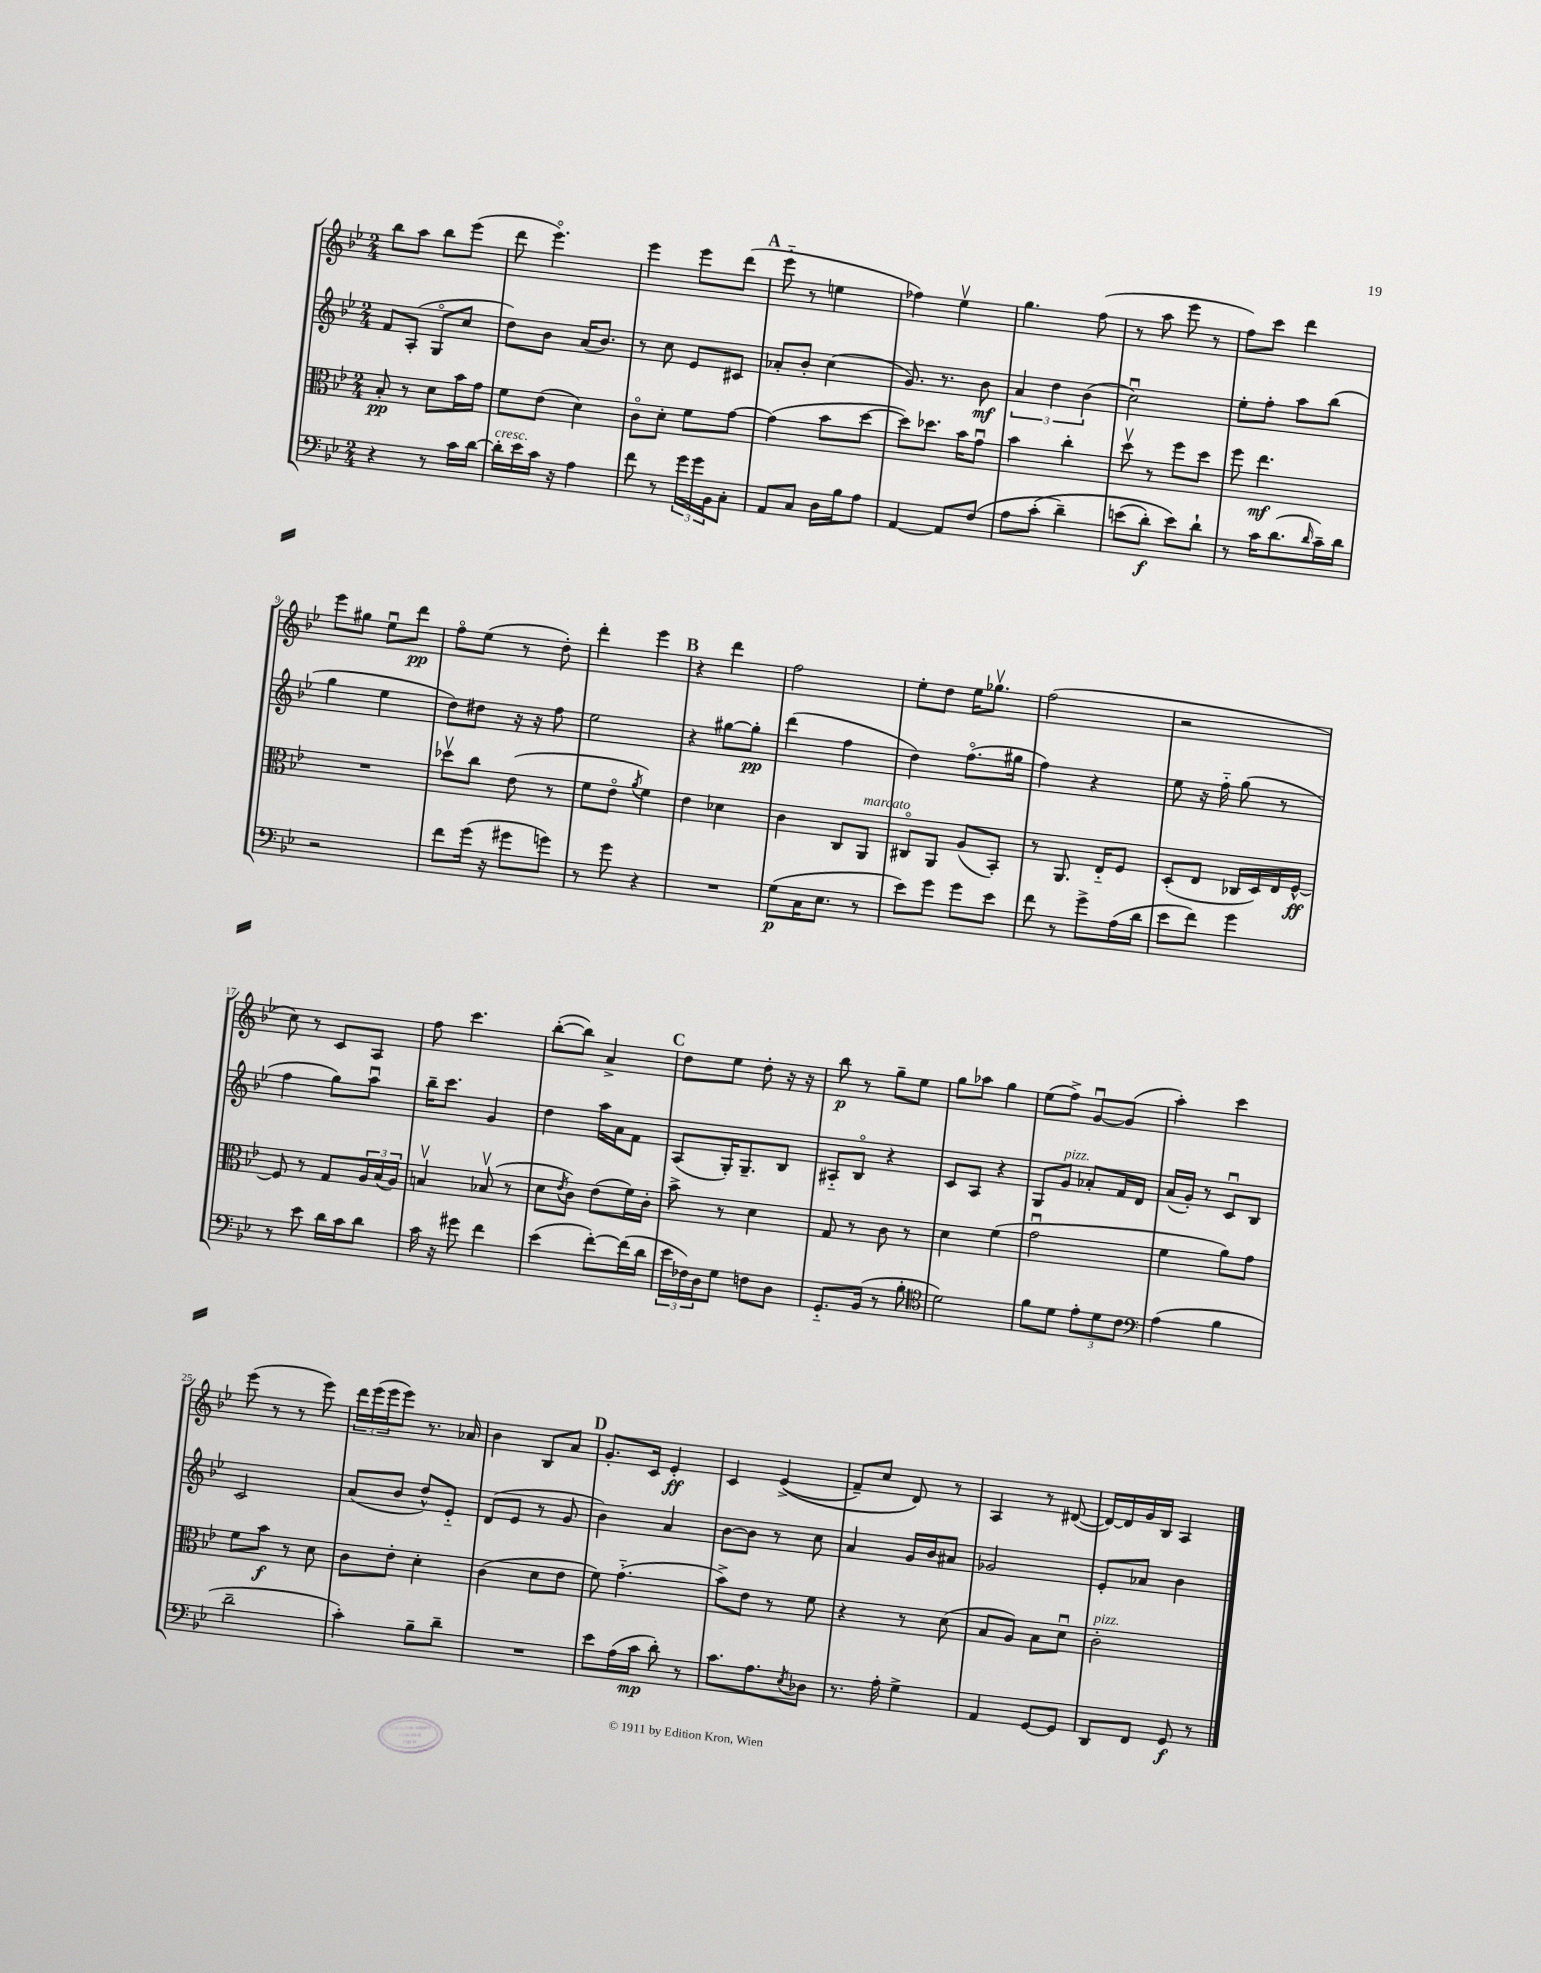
<<
\new StaffGroup <<
\new Staff = "s0" {
    \clef treble \key bes \major \numericTimeSignature \time 2/4
    bes''8 a''8 bes''8 ees'''8( |
    d'''8 ees'''4.\flageolet) |
    ees'''4 ees'''8 d'''8( |
    \mark \markup { \bold "A" } ees'''8-_ r8 e''4 |
    fes''4) ees''4\upbow |
    g''4. f''8( |
    r8 a''8 ees'''8 r8 |
    f''8) c'''8 d'''4 |
    ees'''8 gis''8 ees''8\downbow d'''8\pp |
    f''8\flageolet ees''8( r8 d''8-.) |
    d'''4-. ees'''4 |
    \mark \markup { \bold "B" } r4 d'''4 |
    f''2 |
    ees''8-. d''8 ees''16 ges''8.\upbow |
    f''2( |
    r2 |
    c''8) r8 c'8 a8 |
    f''8 c'''4. |
    bes''8~-.( bes''8) a'4-> |
    \mark \markup { \bold "C" } d''8 ees''8 d''8-. r16 r16 |
    bes''8\p r8 g''8-- ees''8 |
    g''8 aes''8 g''4 |
    ees''8( f''8->) g'8~\downbow g'8( |
    a''4-.) c'''4 |
    ees'''8( r8 r8 ees'''8) |
    \tuplet 3/2 { d'''16 ees'''16( ees'''16 } ees'''8) r8. aes'16 |
    bes'4 bes8 a'8 |
    \mark \markup { \bold "D" } g'8.-. c'16 ees'4-.\ff |
    c'4 ees'4->(\( |
    f'8--) c''8 d'8\) r8 |
    a4 r8 dis'8~( |
    dis'16~) dis'16 g'16 bes16 a4 \bar "|." |
}
\new Staff = "s1" {
    \clef treble \key bes \major \numericTimeSignature \time 2/4
    f'8 a8-.( g8\flageolet c''8 |
    d''8) bes'8 a'16( bes'8.) |
    r8 c''8 ees'8 cis'8 |
    \mark \markup { \bold "A" } aes'8-. bes'8-. c''4( |
    g'8.) r8. bes'8\mf |
    \tuplet 3/2 { a'4 d''4 bes'4( } |
    c''2\downbow) |
    ees''8-. f''8-. a''8 bes''8( |
    g''4 ees''4 |
    d''8) dis''8 r16 r16 f''8 |
    ees''2 |
    \mark \markup { \bold "B" } r4 gis''8~ gis''8-.\pp |
    d'''4( f''4 |
    d''4) f''8.\flageolet( gis''16 |
    f''4) r4 |
    ees''8 r16 f''16-_ g''8( r8 |
    f''4 g''8) a''8\downbow |
    bes''16-- c'''8. g'4 |
    d''4 a''16 a'16 f'8 |
    \mark \markup { \bold "C" } a8( g16-.) g8.-- bes8 |
    ais8-_ bes8\flageolet r4 |
    c'8 a8 r4 |
    g8 g'8^\markup { \italic "pizz." } aes'8-. f'16 d'16 |
    a'16( g'16-.) r8 c'8\downbow bes8 |
    c'2 |
    a'8( bes'8 d''8-^) ees'8-_ |
    d'8( ees'8 r8 g'8 |
    \mark \markup { \bold "D" } bes'4) a'4 |
    bes'8~ bes'8 r8 c''8 |
    a'4 g'16 bes'16 ais'8 |
    ges'2 |
    ees'8-. aes'8 bes'4 \bar "|." |
}
\new Staff = "s2" {
    \clef alto \key bes \major \numericTimeSignature \time 2/4
    bes8-.\pp r8 d'8 bes'16 g'16 |
    f'8 ees'8( d'4) |
    c'8\flageolet d'8-. f'8 g'8~ |
    \mark \markup { \bold "A" } g'4( bes'8 d''8~ |
    d''8) des''8. bes'16 g'8\downbow |
    bes'4 c''4-. |
    d''8\upbow r8 f''8 d''8 |
    f''8 ees''4.\mf |
    R2 |
    des''8\upbow c''8 ees'8( r8 |
    f'8 ees'8\flageolet \acciaccatura { a'8 } f'4) |
    \mark \markup { \bold "B" } ees'4 des'4 |
    c'4 c8 a,8^\markup { \italic "marcato" } |
    cis8\flageolet a,8 a8( bes,8-.) |
    r8 a,8. ees16-_ f8 |
    d8-.( ees8 ces16 d16) ees16 f16~-^\ff |
    f8 r8 g8 \tuplet 3/2 { a16 bes16( a16) } |
    b4\upbow bes8\upbow( r8 |
    d'8 \acciaccatura { ees'8 } c'8) ees'8( f'16) c'16-. |
    \mark \markup { \bold "C" } bes'8-> r8 d'4 |
    g8 r8 c'8 r8 |
    d'4 f'4( |
    g'2\downbow |
    f'4 a'8) g'8 |
    f'8 bes'8\f r8 d'8 |
    c'8 ees'8-. d'4-. |
    c'4( d'8 ees'8 |
    \mark \markup { \bold "D" } f'8) g'4.-_( |
    bes'8->) ees'8 r8 f'8 |
    r4 r8 d'8( |
    bes8 a8) bes8 d'8\downbow |
    c'2-.^\markup { \italic "pizz." } \bar "|." |
}
\new Staff = "s3" {
    \clef bass \key bes \major \numericTimeSignature \time 2/4
    r4 r8 c'16 d'16~ |
    d'16-.^\markup { \italic "cresc." } ees'16 c'16 r16 a4 |
    f'8 r8 \tuplet 3/2 { g'16 g'16 bes,16 } c8-. |
    \mark \markup { \bold "A" } a,8 c8 d16 bes16 a8 |
    a,4~ a,8 f8( |
    a8 c'8-.\( d'4--) |
    e'8( d'8-.\f) e'8\) d'8-! |
    r8 c'16 d'8.( \grace { d'16 } c'16--) d'16 |
    r2 |
    f'8 g'16( r16 gis'8 g'8) |
    r8 g'8 r4 |
    \mark \markup { \bold "B" } R2 |
    g8\p( c16 ees8. r8 |
    ees'8) g'8 g'8 ees'8 |
    f'8 r8 g'8-> a16( d'16 |
    ees'8 f'8) g'4 |
    r8 ees'8 d'16 c'16 d'8 |
    c'16 r16 gis'8 f'4 |
    ees'4( f'8~-.) f'16( d'16 |
    \mark \markup { \bold "C" } \tuplet 3/2 { ees'16 fes16) d16 } g8 f8 d8 |
    g,8.-_ bes,16( r8 bes8-. |
    \clef tenor d'2) |
    f'8 d'8 \tuplet 3/2 { ees'8-. d'8 c'8 } |
    \clef bass a4( bes4 |
    d'2-- |
    c'4-.) bes8-- d'8-- |
    R2 |
    \mark \markup { \bold "D" } ees'8 a16( c'16\mp d'8-.) r8 |
    c'8. a8. \acciaccatura { ees8 } des8 |
    r8. a16-. g4-> |
    a,4 g,8~ g,8 |
    d,8 f,8 g,8\f r8 \bar "|." |
}
>>
>>
